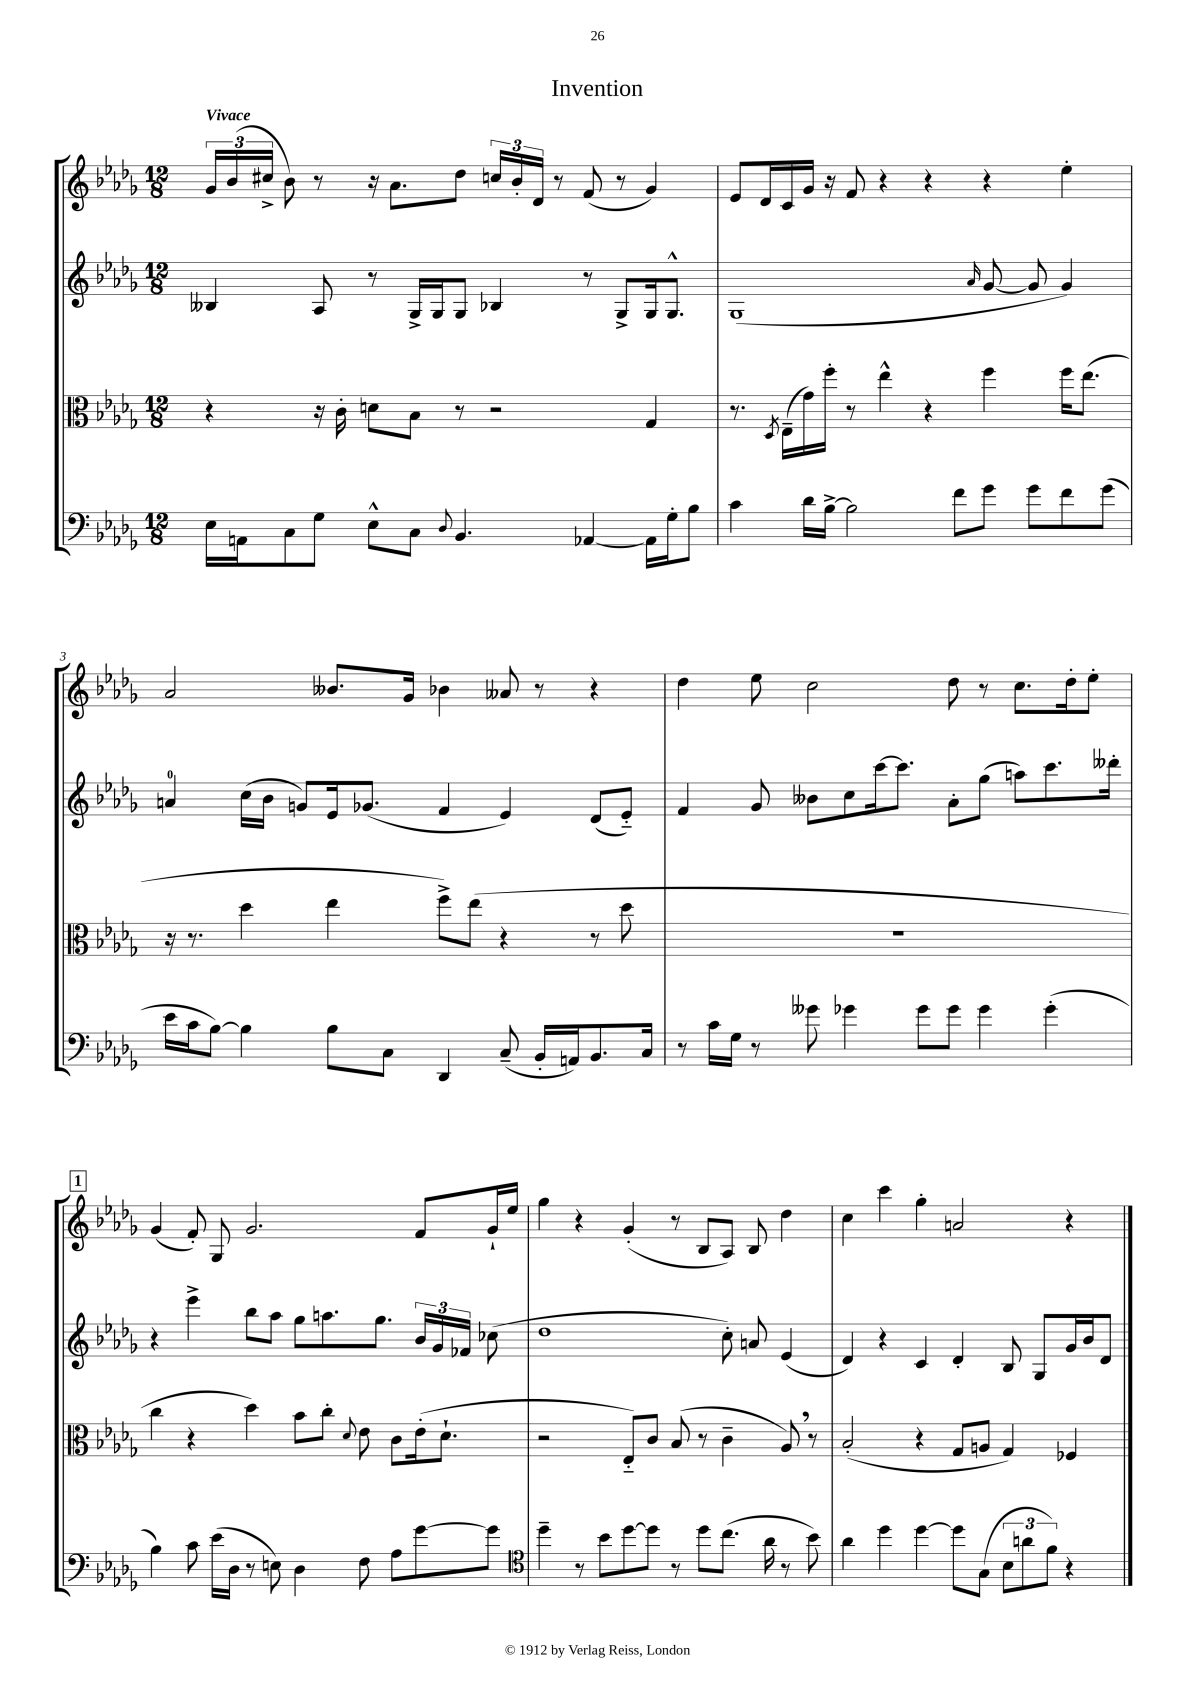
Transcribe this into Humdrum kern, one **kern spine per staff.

**kern	**kern	**kern	**kern
*part4	*part3	*part2	*part1
*staff4	*staff3	*staff2	*staff1
*clefF4	*clefC3	*clefG2	*clefG2
*k[b-e-a-d-g-]	*k[b-e-a-d-g-]	*k[b-e-a-d-g-]	*k[b-e-a-d-g-]
*M12/8	*M12/8	*M12/8	*M12/8
=1	=1	=1	=1
!	!	!	!LO:TX:a:B:t=Vivace
16E-\LL	4r	4B--X/	24g-/LL
.	.	.	(24b-/
16AAn\J	.	.	.
.	.	.	24cc#X^/JJ
8C\	.	.	8b-\)
8G-\J	16r	8A-/	8r
.	16c'\	.	.
8E-^^\L	8dn\L	8r	16r
.	.	.	8.a-\L
8C\J	8B-\J	16G-^/LL	.
.	.	16G-/J	.
8qqD-/	.	.	.
4.BB-/	8r	8G-/J	8dd-\J
.	2r	4B-X/	24ccn/LL
.	.	.	24b-'/
.	.	.	24d-/JJ
.	.	.	8r
[4AA-X/	.	8r	(8f/
.	.	8G-^/L	8r
16AA-\LL]	4G-/	16G-/k	4g-/)
16G-'\J	.	8.G-^^/J	.
8B-\J	.	.	.
=2	=2	=2	=2
4c\	8.r	(1G-	8e-/L
.	.	.	16d-/L
.	8qD-/	.	.
.	(16E-~\LL	.	16c/
16d-\LL	16g-\)	.	16g-/JJ
[16B-^\JJ	16ff'\JJ	.	16r
2B-\]	8r	.	8f/
.	4ee-^^\	.	4r
.	4r	.	4r
8f\L	.	.	.
.	.	16qqa-/	.
8g-\J	4ff\	[8g-/	4r
8g-\L	.	8g-/]	.
8f\	16ff\KL	4g-/)	4ee-'\
.	(8.ee-\J	.	.
(8g-\J	.	.	.
!!LO:LB:g=z
=3	=3	=3	=3
16e-\LL	16r	4an/	2a-/
16c\J	8.r	.	.
[8B-\J)	.	.	.
4B-\]	4dd-\	(16cc\LL	.
.	.	16b-\JJ	.
.	.	8gn/L)	.
8B-\L	4ee-\	16e-/k	8.b--X/L
.	.	(8.g-X/J	.
8C\J	.	.	.
.	.	.	16g-/Jk
4DD-/	8ff^\L)	4f/	4b-X\
.	(8ee-\J	.	.
(8C~/	4r	4e-/)	8a--X/
16BB-'/LL	.	.	8r
16AAn/J)	.	.	.
8.BB-/	8r	(8d-/L	4r
.	8dd-\	8e-/J)	.
16C/Jk	.	.	.
=4	=4	=4	=4
8r	1.r	4f/	4dd-\
16c\LL	.	.	.
16G-\JJ	.	.	.
8r	.	8g-/	8ee-\
8g--X\	.	8b--X\L	2cc\
4g-X\	.	8cc\	.
.	.	[16ccc\k	.
.	.	8.ccc\J]	.
8g-\L	.	.	.
8g-\J	.	8a-'\L	8dd-\
4g-\	.	(8gg-\J	8r
.	.	8aan\L)	8.cc\L
(4g-'\	.	8.ccc\	.
.	.	.	16dd-'\k
.	.	.	8ee-'\J
.	.	16ddd--X'\Jk	.
!!LO:LB:g=z
!!LO:REH:place=s1:t=1
=5	=5	=5	=5
4B-\)	4cc\	4r	(4g-/
8c\	4r	4eee-^\	8f'/)
(16e-\LL	.	.	8G-/
16D-\JJ	.	.	.
8r	4dd-\)	8bb-\L	2.g-/
8En\)	.	8aa-\J	.
4D-\	8b-\L	8gg-\L	.
.	8cc'\J	8.aan\	.
.	8qqd-/	.	.
8F\	8e-\	.	.
.	.	8.gg-\J	.
8A-\L	8c\L	.	.
[8g-\	(16e-'\k	24b-/LL	8f/L
.	.	24g-/	.
.	8.d-`\J	.	.
.	.	24f-X/JJ	.
8g-\J]	.	(8cc-X\	16g-`/L
.	.	.	16ee-/JJ
=6	=6	=6	=6
*clefC4	*	*	*
4dd-~\	2r	1dd-	4gg-\
8r	.	.	4r
8b-\L	.	.	.
[8dd-\	8E-/L)	.	(4g-'/
8dd-\J]	8c/J	.	.
8r	(8B-/	.	8r
8dd-\L	8r	.	8B-/L
(8.cc\J	4c~\	8cc'\)	8A-/J)
.	.	8an/	8B-/
16a-\	.	.	.
8r	8A-,/)	(4e-/	4dd-\
8b-\)	8r	.	.
=7	=7	=7	=7
4a-\	(2B-'/	4d-/)	4cc\
4dd-\	.	4r	4ccc\
[4dd-\	4r	4c/	4gg-'\
8dd-\L]	8G-/L	4d-'/	2an/
(8G-\J	8An/J	.	.
12B-\L	4G-/)	8B-/	.
12an\	.	.	.
.	.	8G-/L	.
12f\J)	.	.	.
4r	4F-X/	16g-/L	4r
.	.	16b-/J	.
.	.	8d-/J	.
==	==	==	==
*-	*-	*-	*-
